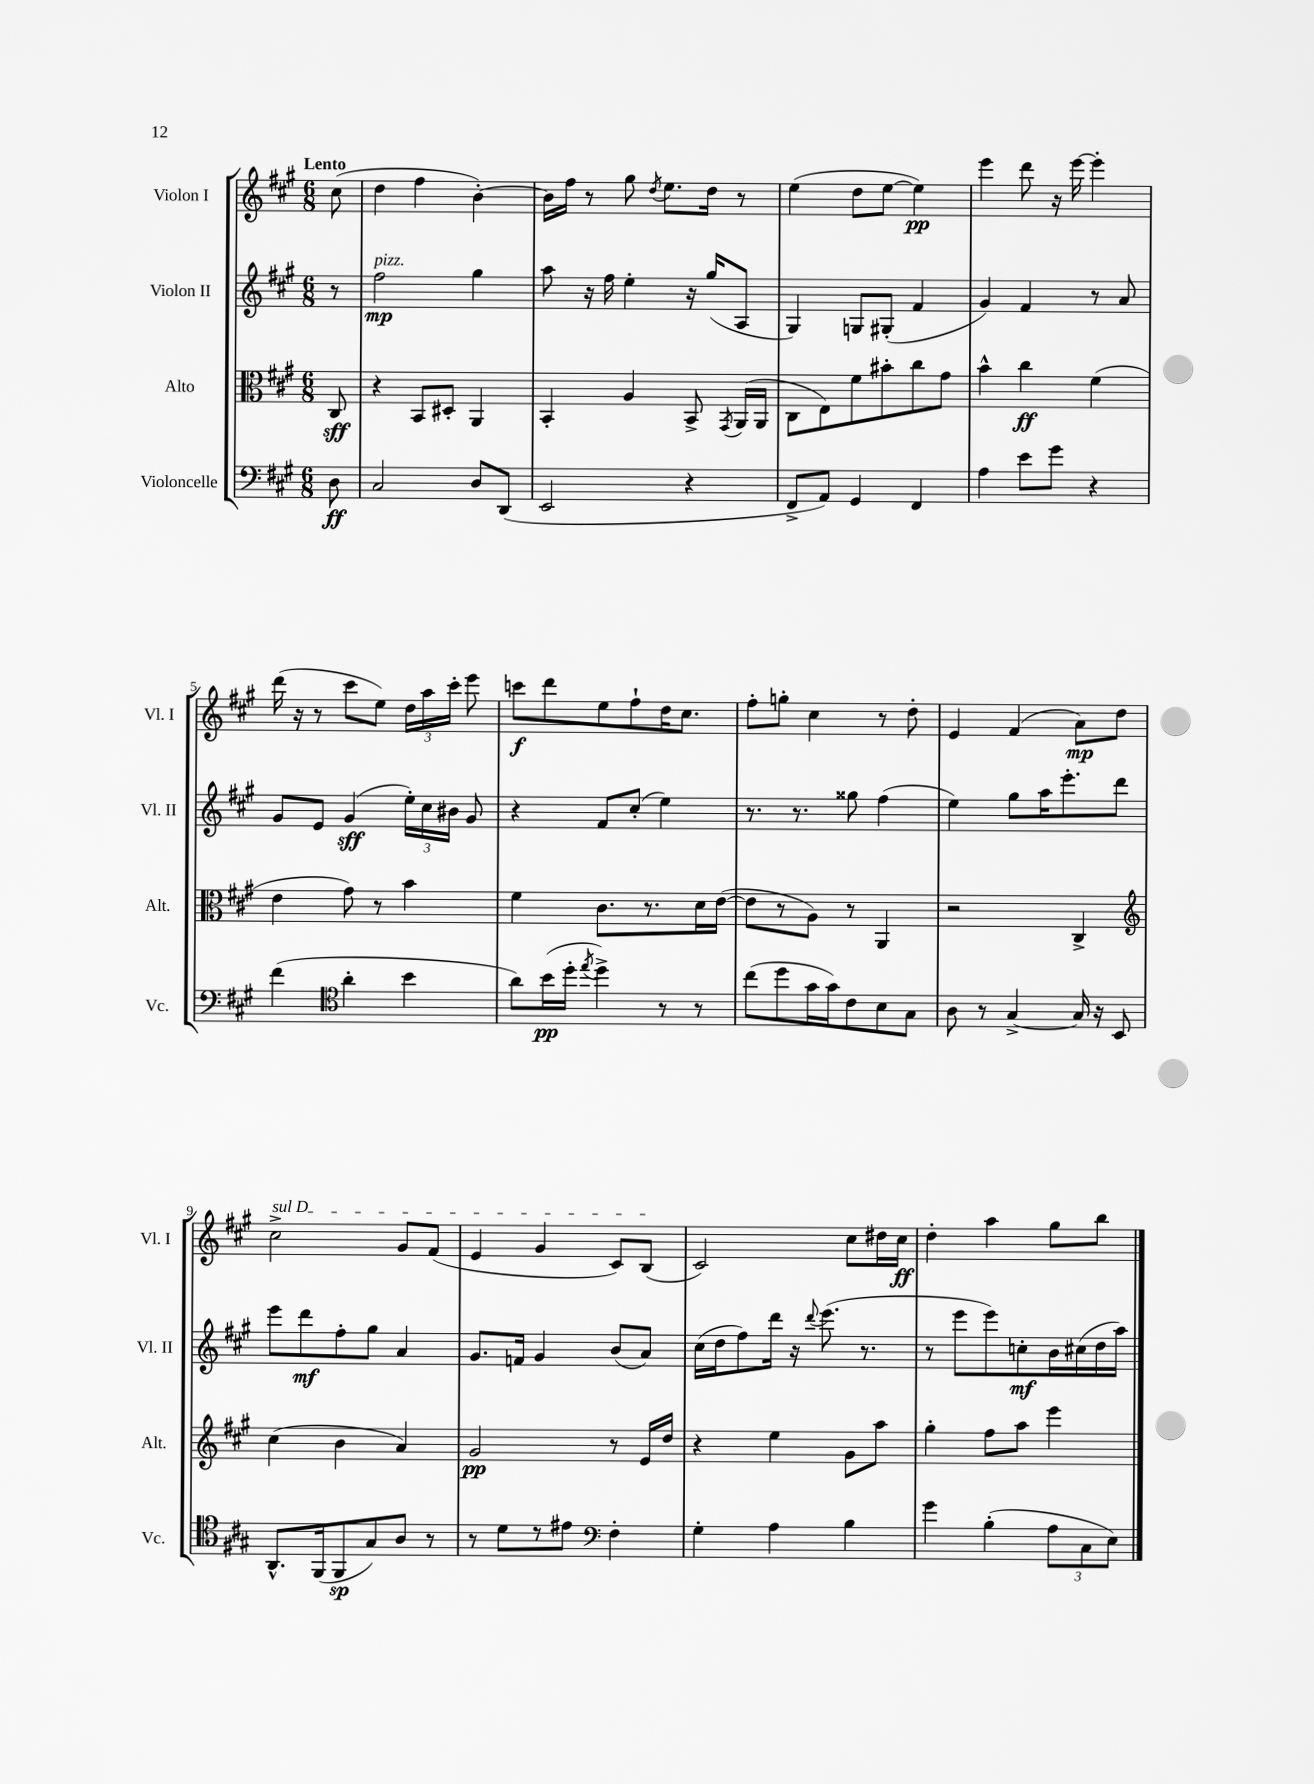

**kern	**dynam	**kern	**dynam	**kern	**dynam	**kern	**dynam
*part4	*part4	*part3	*part3	*part2	*part2	*part1	*part1
*staff4	*staff4	*staff3	*staff3	*staff2	*staff2	*staff1	*staff1
*I"Violoncelle	*	*I"Alto	*	*I"Violon II	*	*I"Violon I	*
*I'Vc.	*	*I'Alt.	*	*I'Vl. II	*	*I'Vl. I	*
*clefF4	*	*clefC3	*	*clefG2	*	*clefG2	*
*k[f#c#g#]	*	*k[f#c#g#]	*	*k[f#c#g#]	*	*k[f#c#g#]	*
*M6/8	*	*M6/8	*	*M6/8	*	*M6/8	*
=	=	=	=	=	=	=	=
!	!	!	!	!	!	!LO:TX:a:B:t=Lento	!
8D\	ff	8C#/	sff	8r	.	(8cc#\	.
=1	=1	=1	=1	=1	=1	=1	=1
!	!	!	!	!LO:TX:a:i:t=pizz.	!	!	!
2C#/	.	4r	.	2ff#\	mp	4dd\	.
.	.	8BB/L	.	.	.	4ff#\	.
.	.	8D#X'/J	.	.	.	.	.
8D/L	.	4AA/	.	4gg#\	.	[4b'\)	.
(8DD/J	.	.	.	.	.	.	.
=2	=2	=2	=2	=2	=2	=2	=2
2EE/	.	4BB'/	.	8aa\	.	16b\LL]	.
.	.	.	.	.	.	16ff#\JJ	.
.	.	.	.	16r	.	8r	.
.	.	.	.	16ff#\	.	.	.
.	.	4A/	.	4ee'\	.	8gg#\	.
.	.	.	.	.	.	8qdd/	.
.	.	.	.	.	.	8.ee\L	.
4r	.	8BB^/	.	16r	.	.	.
.	.	.	.	(16gg#/KL	.	16dd\Jk	.
.	.	8qGG#/	.	.	.	.	.
.	.	(16AA/LL	.	8A/J	.	8r	.
.	.	16AA/JJ	.	.	.	.	.
=3	=3	=3	=3	=3	=3	=3	=3
8FF#^/L	.	8C#\L	.	4G#/)	.	(4ee\	.
8AA/J)	.	8E\)	.	.	.	.	.
4GG#/	.	8f#\	.	8Gn/L	.	8dd\L	.
.	.	8b#X'\	.	(8G#X'/J	.	[8ee\J	.
4FF#/	.	8cc#\	.	4f#/	.	4ee\])	pp
.	.	8g#\J	.	.	.	.	.
=4	=4	=4	=4	=4	=4	=4	=4
4A\	.	4b^^\	.	4g#/)	.	4eee\	.
8e\L	.	4cc#\	ff	4f#/	.	8ddd\	.
8g#\J	.	.	.	.	.	16r	.
.	.	.	.	.	.	[16eee\	.
4r	.	(4f#\	.	8r	.	4eee'\]	.
.	.	.	.	8a/	.	.	.
!!LO:LB:g=z
=5	=5	=5	=5	=5	=5	=5	=5
(4f#\	.	4e\	.	8g#/L	.	(16ddd\	.
.	.	.	.	.	.	16r	.
.	.	.	.	8e/J	.	8r	.
*clefC4	*	*	*	*	*	*	*
4a'\	.	8g#\)	.	(4g#/	sff	8ccc#\L	.
.	.	8r	.	.	.	8ee\J)	.
4b\	.	4b\	.	24ee'\LL)	.	24dd\LL	.
.	.	.	.	24cc#\	.	24aa\	.
.	.	.	.	24b#X\JJ	.	24ccc#'\JJ	.
.	.	.	.	8g#/	.	8eee\	.
=6	=6	=6	=6	=6	=6	=6	=6
8a\L)	.	4f#\	.	4r	.	8cccn\L	f
(16b\L	pp	.	.	.	.	8ddd\	.
16dd'\JJ	.	.	.	.	.	.	.
8qee/	.	.	.	.	.	.	.
4dd^\)	.	8.c#\L	.	8f#/L	.	8ee\	.
.	.	.	.	(8cc#'/J	.	8ff#`\	.
.	.	8.r	.	.	.	.	.
8r	.	.	.	4ee\)	.	16dd\K	.
.	.	.	.	.	.	8.cc#\J	.
8r	.	16d\L	.	.	.	.	.
.	.	([16e\JJ	.	.	.	.	.
=7	=7	=7	=7	=7	=7	=7	=7
(8cc#\L	.	8e\L]	.	8.r	.	8ff#'\L	.
8dd\	.	8r	.	.	.	8ggn'\J	.
.	.	.	.	8.r	.	.	.
16g#\L	.	8A\J)	.	.	.	4cc#\	.
16g#\J)	.	.	.	.	.	.	.
8c#\	.	8r	.	8gg##X\	.	.	.
8B\	.	4AA/	.	(4ff#\	.	8r	.
8G#\J	.	.	.	.	.	8dd'\	.
=8	=8	=8	=8	=8	=8	=8	=8
8A\	.	2r	.	4ee\)	.	4e/	.
8r	.	.	.	.	.	.	.
[4G#^/	.	.	.	8gg#\L	.	(4f#/	.
.	.	.	.	16aa\K	.	.	.
.	.	.	.	8.eee'\	.	.	.
16G#/]	.	4C#^/	.	.	.	8a\L)	mp
16r	.	.	.	.	.	.	.
8BB/	.	.	.	8ddd\J	.	8dd\J	.
!!LO:LB:g=z
=9	=9	=9	=9	=9	=9	=9	=9
*	*	*clefG2	*	*	*	*	*
!	!	!	!	!	!	!LO:TX:a:i:t=sul D	!
8.AA^^/L	.	(4cc#\	.	8eee\L	.	2cc#^\	.
.	.	.	.	8ddd\	mf	.	.
(16FF#/k	.	.	.	.	.	.	.
8FF#/	sp	4b\	.	8ff#'\	.	.	.
8G#/)	.	.	.	8gg#\J	.	.	.
8A/J	.	4a/)	.	4a/	.	8g#/L	.
8r	.	.	.	.	.	(8f#/J	.
=10	=10	=10	=10	=10	=10	=10	=10
8r	.	2g#/	pp	8.g#/L	.	4e/	.
8d\L	.	.	.	.	.	.	.
.	.	.	.	16fn/Jk	.	.	.
8r	.	.	.	4g#/	.	4g#/	.
8e#X\J	.	.	.	.	.	.	.
*clefF4	*	*	*	*	*	*	*
4F#'\	.	8r	.	(8b/L	.	8c#/L)	.
.	.	16e/LL	.	8a/J)	.	(8B/J	.
.	.	16dd/JJ	.	.	.	.	.
=11	=11	=11	=11	=11	=11	=11	=11
4G#'\	.	4r	.	(16cc#\LL	.	2c#/)	.
.	.	.	.	16dd\J	.	.	.
.	.	.	.	8ff#\)	.	.	.
4A\	.	4ee\	.	16ddd\Jk	.	.	.
.	.	.	.	16r	.	.	.
.	.	.	.	8qqddd/	.	.	.
.	.	.	.	(8.eee\	.	.	.
4B\	.	8g#\L	.	.	.	8cc#\L	.
.	.	.	.	8.r	.	.	.
.	.	8aa\J	.	.	.	16dd#X\L	.
.	.	.	.	.	.	16cc#\JJ	ff
=12	=12	=12	=12	=12	=12	=12	=12
4g#\	.	4gg#'\	.	8r	.	4dd'\	.
.	.	.	.	8eee\L	.	.	.
(4B'\	.	8ff#\L	.	8eee\)	.	4aa\	.
.	.	8aa\J	.	8ccn'\	mf	.	.
12A\L	.	4eee\	.	16b\L	.	8gg#\L	.
.	.	.	.	(16cc#X\	.	.	.
12C#\	.	.	.	.	.	.	.
.	.	.	.	16dd\	.	8bb\J	.
12E\J)	.	.	.	.	.	.	.
.	.	.	.	16aa\JJ)	.	.	.
==	==	==	==	==	==	==	==
*-	*-	*-	*-	*-	*-	*-	*-
